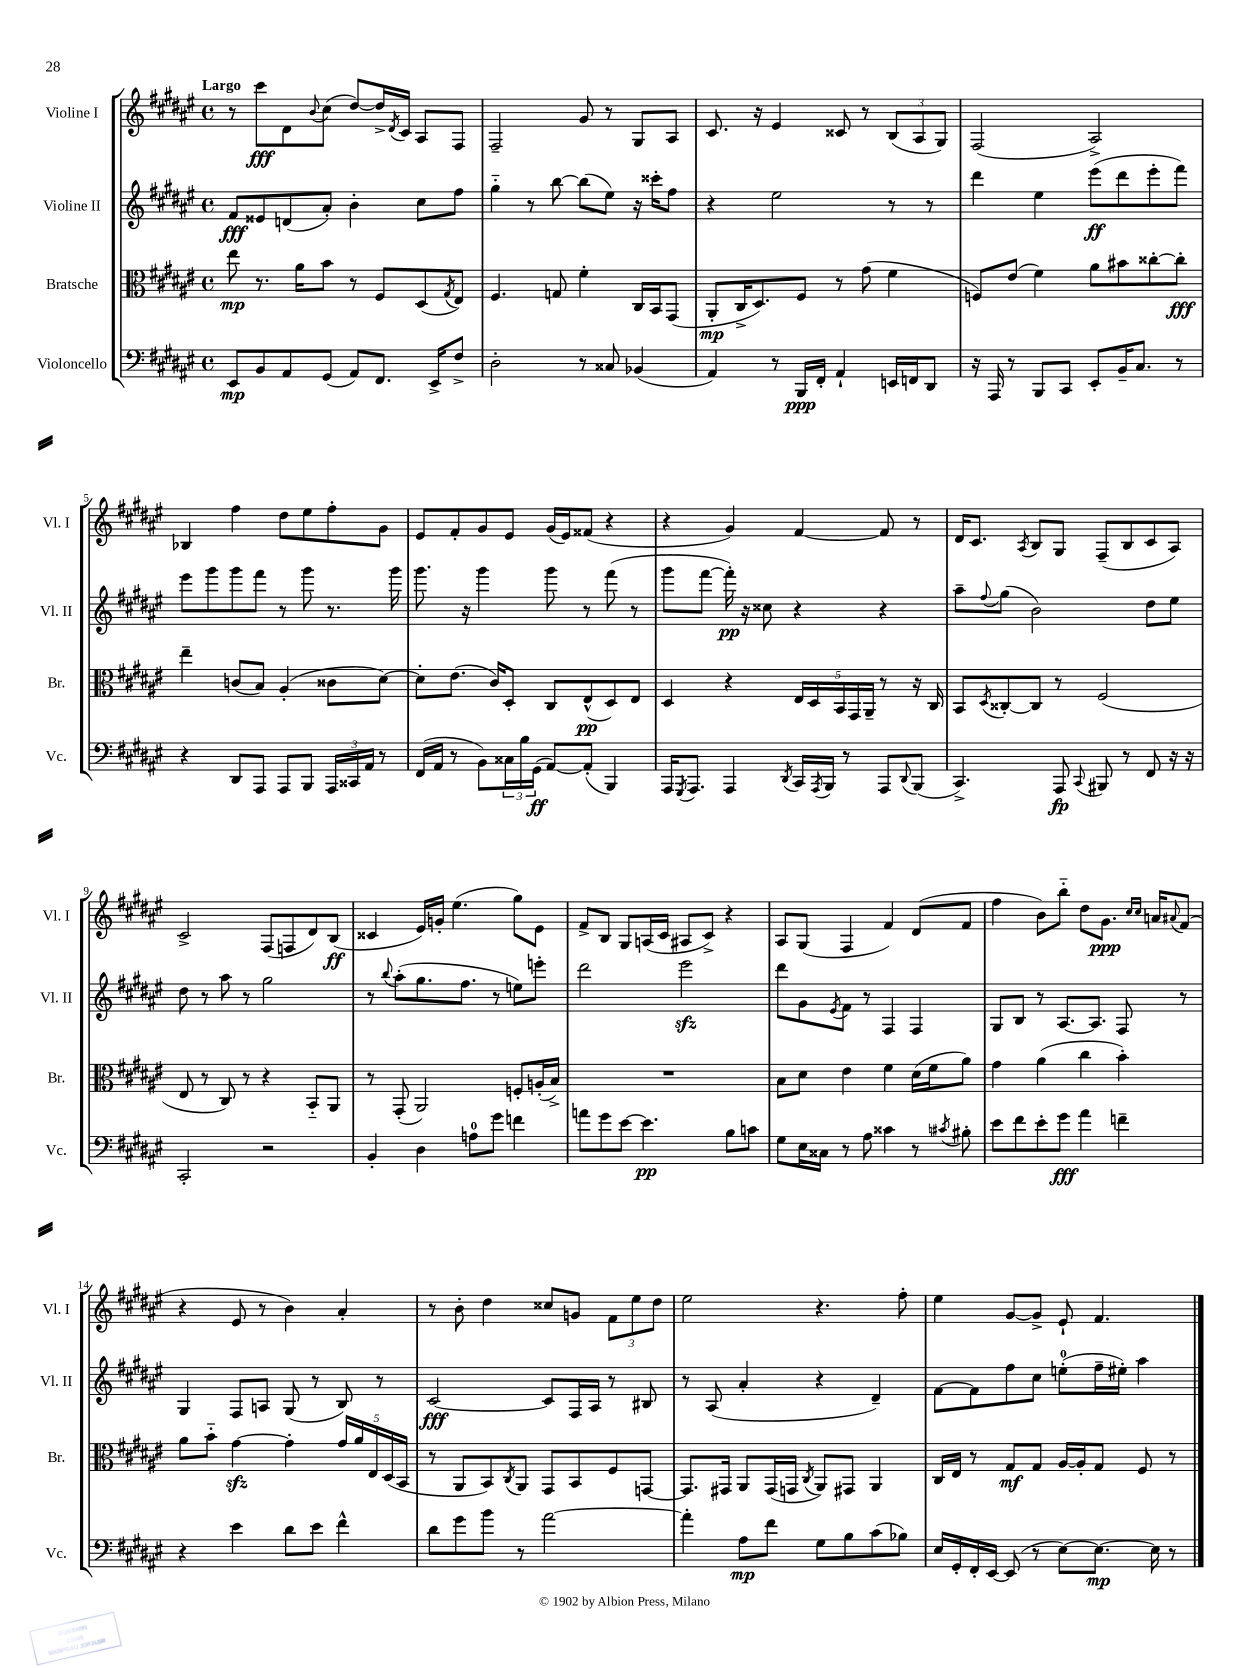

**kern	**dynam	**kern	**dynam	**kern	**dynam	**kern	**dynam
*part4	*part4	*part3	*part3	*part2	*part2	*part1	*part1
*staff4	*staff4	*staff3	*staff3	*staff2	*staff2	*staff1	*staff1
*I"Violoncello	*	*I"Bratsche	*	*I"Violine II	*	*I"Violine I	*
*I'Vc.	*	*I'Br.	*	*I'Vl. II	*	*I'Vl. I	*
*clefF4	*	*clefC3	*	*clefG2	*	*clefG2	*
*k[f#c#g#d#a#e#]	*	*k[f#c#g#d#a#e#]	*	*k[f#c#g#d#a#e#]	*	*k[f#c#g#d#a#e#]	*
*M4/4	*	*M4/4	*	*M4/4	*	*M4/4	*
*met(c)	*	*met(c)	*	*met(c)	*	*met(c)	*
=1	=1	=1	=1	=1	=1	=1	=1
!	!	!	!	!	!	!LO:TX:a:B:t=Largo	!
8EE#/L	mp	8ee#\	mp	8f#/L	fff	8r	.
8BB/	.	8.r	.	8e##X/	.	8ccc#\L	fff
8AA#/	.	.	.	(8dn/	.	8d#\	.
.	.	16a#\KL	.	.	.	.	.
.	.	.	.	.	.	8qqb/	.
(8GG#/J	.	8b\J	.	8a#'/J)	.	(8cc#\J	.
8AA#/L)	.	8r	.	4b'\	.	[8dd#/L)	.
8.FF#/J	.	8F#/L	.	.	.	16dd#^/L]	.
.	.	.	.	.	.	8qd#/	.
.	.	.	.	.	.	16c#/JJ	.
.	.	(8D#/	.	8cc#\L	.	8A#/L	.
16EE#^/KL	.	.	.	.	.	.	.
.	.	8qG#/	.	.	.	.	.
8F#^/J	.	8E#/J)	.	8ff#\J	.	8F#/J	.
=2	=2	=2	=2	=2	=2	=2	=2
2D#'\	.	4.F#/	.	4gg#\	.	2F#~/	.
.	.	.	.	8r	.	.	.
.	.	8Gn/	.	[8bb\	.	.	.
8r	.	4f#'\	.	(8bb\L]	.	8g#/	.
8C##X/	.	.	.	8ee#\J)	.	8r	.
(4BB-X/	.	16C#/LL	.	16r	.	8G#/L	.
.	.	16BB/J	.	16ccc##X'\KL	.	.	.
.	.	(8GG#/J	.	8ff#\J	.	8A#/J	.
=3	=3	=3	=3	=3	=3	=3	=3
4AA#/)	.	8AA#'/L	mp	4r	.	8.c#/	.
.	.	16C#^/K	.	.	.	.	.
.	.	8.D#/)	.	.	.	16r	.
8r	.	.	.	2ee#\	.	4e#/	.
16BBB/LL	ppp	8F#/J	.	.	.	.	.
16FF#'/JJ	.	.	.	.	.	.	.
4AA#`/	.	8r	.	.	.	8c##X/	.
.	.	(8g#\	.	.	.	8r	.
16EEn/LL	.	4f#\	.	8r	.	(12B/L	.
16FFn/J	.	.	.	.	.	.	.
.	.	.	.	.	.	12A#/	.
8DD#/J	.	.	.	8r	.	.	.
.	.	.	.	.	.	12G#/J)	.
=4	=4	=4	=4	=4	=4	=4	=4
16r	.	8Fn/L)	.	4ddd#\	.	(2F#/	.
16AAA#/	.	.	.	.	.	.	.
8r	.	(8e#/J	.	.	.	.	.
8BBB/L	.	4f#\)	.	4ee#\	.	.	.
8CC#/J	.	.	.	.	.	.	.
8EE#'/L	.	8a#\L	.	(8eee#\L	ff	2A#^/)	.
16BB~/K	.	8b#X\	.	8ddd#\	.	.	.
8.C#/J	.	.	.	.	.	.	.
.	.	[8cc##X'\	.	8eee#'\	.	.	.
8r	.	8cc##'\J]	fff	8fff#\J)	.	.	.
!!LO:LB:g=z
=5	=5	=5	=5	=5	=5	=5	=5
4r	.	4ee#~\	.	8eee#\L	.	4B-X/	.
.	.	.	.	8ggg#\	.	.	.
8DD#/L	.	(8cn/L	.	8ggg#\	.	4ff#\	.
8AAA#/J	.	8B/J)	.	8fff#\J	.	.	.
8AAA#/L	.	(4A#'/	.	8r	.	8dd#\L	.
8BBB/J	.	.	.	8ggg#\	.	8ee#\	.
24AAA#/LL	.	8c##X\L	.	8.r	.	8ff#'\	.
24CC##X/	.	.	.	.	.	.	.
24AA#/JJ	.	.	.	.	.	.	.
8r	.	[8d#\J)	.	.	.	8g#\J	.
.	.	.	.	16ggg#\	.	.	.
=6	=6	=6	=6	=6	=6	=6	=6
(16FF#/LL	.	8d#'\L]	.	8.ggg#\	.	8e#/L	.
16AA#/JJ	.	.	.	.	.	.	.
8r	.	(8.e#\J	.	.	.	8f#'/	.
.	.	.	.	16r	.	.	.
8BB\L)	.	.	.	4ggg#\	.	8g#/	.
.	.	16c#/KL)	.	.	.	.	.
24C##X\L	.	8D#'/J	.	.	.	8e#/J	.
24B\	.	.	.	.	.	.	.
(24GG#\JJ	ff	.	.	.	.	.	.
[8AA#/L)	.	8C#/L	.	8ggg#\	.	(16g#/LL	.
.	.	.	.	.	.	16e#/J)	.
(8AA#'/J]	.	(8E#^^/	pp	8r	.	(8f##X/J	.
4BBB/)	.	8D#/)	.	(8fff#\	.	4r	.
.	.	8E#/J	.	8r	.	.	.
=7	=7	=7	=7	=7	=7	=7	=7
16AAA#/KL	.	4D#/	.	8ggg#\L	.	4r	.
8qGGG#/	.	.	.	.	.	.	.
8.AAA#/J	.	.	.	.	.	.	.
.	.	.	.	[8fff#\J	.	.	.
4AAA#/	.	4r	.	16fff#'\])	pp	4g#/)	.
.	.	.	.	16r	.	.	.
.	.	.	.	8cc##X\	.	.	.
8qDD#/	.	.	.	.	.	.	.
16CC#/LL	.	20E#/LL	.	4r	.	[4f#/	.
.	.	20D#/	.	.	.	.	.
8qAAA#/	.	.	.	.	.	.	.
16BBB/JJ	.	.	.	.	.	.	.
.	.	20BB/	.	.	.	.	.
8r	.	.	.	.	.	.	.
.	.	20GG#/	.	.	.	.	.
.	.	20AA#~/JJ	.	.	.	.	.
8AAA#/L	.	8r	.	4r	.	8f#/]	.
8qqDD#/	.	.	.	.	.	.	.
(8BBB/J	.	16r	.	.	.	8r	.
.	.	16C#/	.	.	.	.	.
=8	=8	=8	=8	=8	=8	=8	=8
4.CC#^/)	.	8BB/L	.	8aa#~\L	.	16d#/KL	.
.	.	.	.	.	.	8.c#/J	.
.	.	8qD#/	.	8qqff#/	.	.	.
.	.	[8C##X'/	.	(8gg#\J	.	.	.
.	.	.	.	.	.	8qA#/	.
.	.	8C##/J]	.	2b\)	.	8B/L	.
8AAA#/	fp	8r	.	.	.	8G#/J	.
8qqCC#/	.	.	.	.	.	.	.
8BBB#X/	.	(2F#/	.	.	.	(8F#~/L	.
8r	.	.	.	.	.	8B/	.
8FF#/	.	.	.	8dd#\L	.	8c#/	.
16r	.	.	.	8ee#\J	.	8A#/J)	.
16r	.	.	.	.	.	.	.
!!LO:LB:g=z
=9	=9	=9	=9	=9	=9	=9	=9
2CC#'/	.	8E#/	.	8dd#\	.	2c#^/	.
.	.	8r	.	8r	.	.	.
.	.	8C#/)	.	8aa#\	.	.	.
.	.	8r	.	8r	.	.	.
2r	.	4r	.	2gg#\	.	(8F#/L	.
.	.	.	.	.	.	8Fn/	.
.	.	8BB/L	.	.	.	8d#/)	.
.	.	8AA#/J	.	.	.	(8B/J	ff
=10	=10	=10	=10	=10	=10	=10	=10
4BB'/	.	8r	.	8r	.	4c##X/	.
.	.	.	.	8qqbb/	.	.	.
.	.	(8GG#'/	.	(8aa#'\L	.	.	.
4D#\	.	2AA#/)	.	8.gg#\	.	16e#/LL)	.
.	.	.	.	.	.	16gn'/JJ	.
.	.	.	.	.	.	(4.ee#\	.
.	.	.	.	8.ff#\J	.	.	.
8An\L	.	.	.	.	.	.	.
8g#\J	.	.	.	8r	.	.	.
4fn\	.	8Fn'/L	.	8een\L)	.	8gg#\L)	.
.	.	(16An'/L	.	8eeen'\J	.	8e#\J	.
.	.	16B^/JJ)	.	.	.	.	.
=11	=11	=11	=11	=11	=11	=11	=11
8an\L	.	1r	.	2ddd#\	.	8f#^/L	.
8g#\	.	.	.	.	.	8B/J	.
[8e#\J	.	.	.	.	.	8G#/L	.
4.e#\]	pp	.	.	.	.	(16An/L	.
.	.	.	.	.	.	16c#/JJ	.
.	.	.	.	2eee#zz\	.	8A#X/L	.
.	.	.	.	.	.	8c#^/J)	.
8B\L	.	.	.	.	.	4r	.
8cn\J	.	.	.	.	.	.	.
=12	=12	=12	=12	=12	=12	=12	=12
8G#\L	.	8B\L	.	8ddd#\L	.	8A#/L	.
16E#\L	.	8d#\J	.	8g#\	.	(8G#/J	.
16C##X\JJ	.	.	.	.	.	.	.
.	.	.	.	8qe#/	.	.	.
8r	.	4e#\	.	8f#\J	.	4F#/	.
8A#\	.	.	.	8r	.	.	.
4c##X\	.	4f#\	.	4F#/	.	4f#/)	.
8r	.	(16d#\LL	.	4F#/	.	(8d#/L	.
.	.	16f#\J	.	.	.	.	.
8qc#X/	.	.	.	.	.	.	.
8B#X'\	.	8a#\J)	.	.	.	8f#/J	.
=13	=13	=13	=13	=13	=13	=13	=13
8e#\L	.	4g#\	.	8G#/L	.	4ff#\	.
8f#\	.	.	.	8B/J	.	.	.
8e#'\	.	(4a#\	.	8r	.	8b\L)	.
8g#\J	fff	.	.	[8.A#/L	.	8bb\J	.
4a#\	.	4cc#\	.	.	.	8dd#\L	.
.	.	.	.	8.A#/J]	.	.	.
.	.	.	.	.	.	8.g#\J	ppp
4fn~\	.	4b'\)	.	8F#/	.	.	.
.	.	.	.	.	.	16qqcc#/LL	.
.	.	.	.	.	.	16qqcc#/JJ	.
.	.	.	.	.	.	16an/KL	.
.	.	.	.	.	.	8qqa#X/	.
.	.	.	.	8r	.	(8f#/J	.
!!LO:LB:g=z
=14	=14	=14	=14	=14	=14	=14	=14
4r	.	8a#\L	.	4G#/	.	4r	.
.	.	8b\J	.	.	.	.	.
4e#\	.	[4g#zz\	.	8F#/L	.	8e#/	.
.	.	.	.	8An/J	.	8r	.
8d#\L	.	4g#'\]	.	(8G#/	.	4b\)	.
8e#\J	.	.	.	8r	.	.	.
4f#^^\	.	20g#/LL	.	8B/)	.	4a#'/	.
.	.	20a#/	.	.	.	.	.
.	.	20E#/	.	.	.	.	.
.	.	.	.	8r	.	.	.
.	.	(20D#/	.	.	.	.	.
.	.	20BB/JJ	.	.	.	.	.
=15	=15	=15	=15	=15	=15	=15	=15
8d#\L	.	8r	.	[2c#/	fff	8r	.
8g#\	.	8AA#/L	.	.	.	8b'\	.
8b\J	.	8BB/)	.	.	.	4dd#\	.
.	.	8qC#/	.	.	.	.	.
8r	.	8AA#/J	.	.	.	.	.
[2a#\	.	8GG#/L	.	8c#/L]	.	8cc##X/L	.
.	.	8BB/	.	16F#/L	.	8gn/J	.
.	.	.	.	16A#/JJ	.	.	.
.	.	8F#/	.	8r	.	12f#\L	.
.	.	.	.	.	.	12ee#\	.
.	.	[8GGn/J	.	8B#X/	.	.	.
.	.	.	.	.	.	12dd#\J	.
=16	=16	=16	=16	=16	=16	=16	=16
4a#'\]	.	8.GG/L]	.	8r	.	2ee#\	.
.	.	.	.	(8A#/	.	.	.
.	.	16GG#X/Jk	.	.	.	.	.
8A#\L	mp	8AA#/L	.	4a#'/	.	.	.
8f#\J	.	(16GG#/L	.	.	.	.	.
.	.	16GGn/JJ	.	.	.	.	.
.	.	8qC#/	.	.	.	.	.
8G#\L	.	8AA#/L)	.	4r	.	4.r	.
8B\	.	8GG#X/J	.	.	.	.	.
(8c#\	.	4AA#/	.	4d#~/)	.	.	.
8B-X\J)	.	.	.	.	.	8ff#'\	.
=17	=17	=17	=17	=17	=17	=17	=17
16E#/LL	.	16C#/LL	.	[8f#\L	.	4ee#\	.
16GG#'/	.	16E#/JJ	.	.	.	.	.
16FF#'/	.	8r	.	8f#\]	.	.	.
[16EE#/JJ	.	.	.	.	.	.	.
(8EE#/]	.	8G#/L	mf	8ff#\	.	[8g#/L	.
8r	.	8G#/J	.	8cc#\J	.	8g#^/J]	.
[8E#\L)	.	[16A#/LL	.	(8een'\L	.	8e#`/	.
.	.	16A#'/J]	.	.	.	.	.
8.E#\J_	mp	8G#/J	.	16ff#~\L	.	4.f#/	.
.	.	.	.	16ee#X'\JJ)	.	.	.
.	.	8F#/	.	4aa#\	.	.	.
16E#\]	.	.	.	.	.	.	.
8r	.	8r	.	.	.	.	.
==	==	==	==	==	==	==	==
*-	*-	*-	*-	*-	*-	*-	*-
